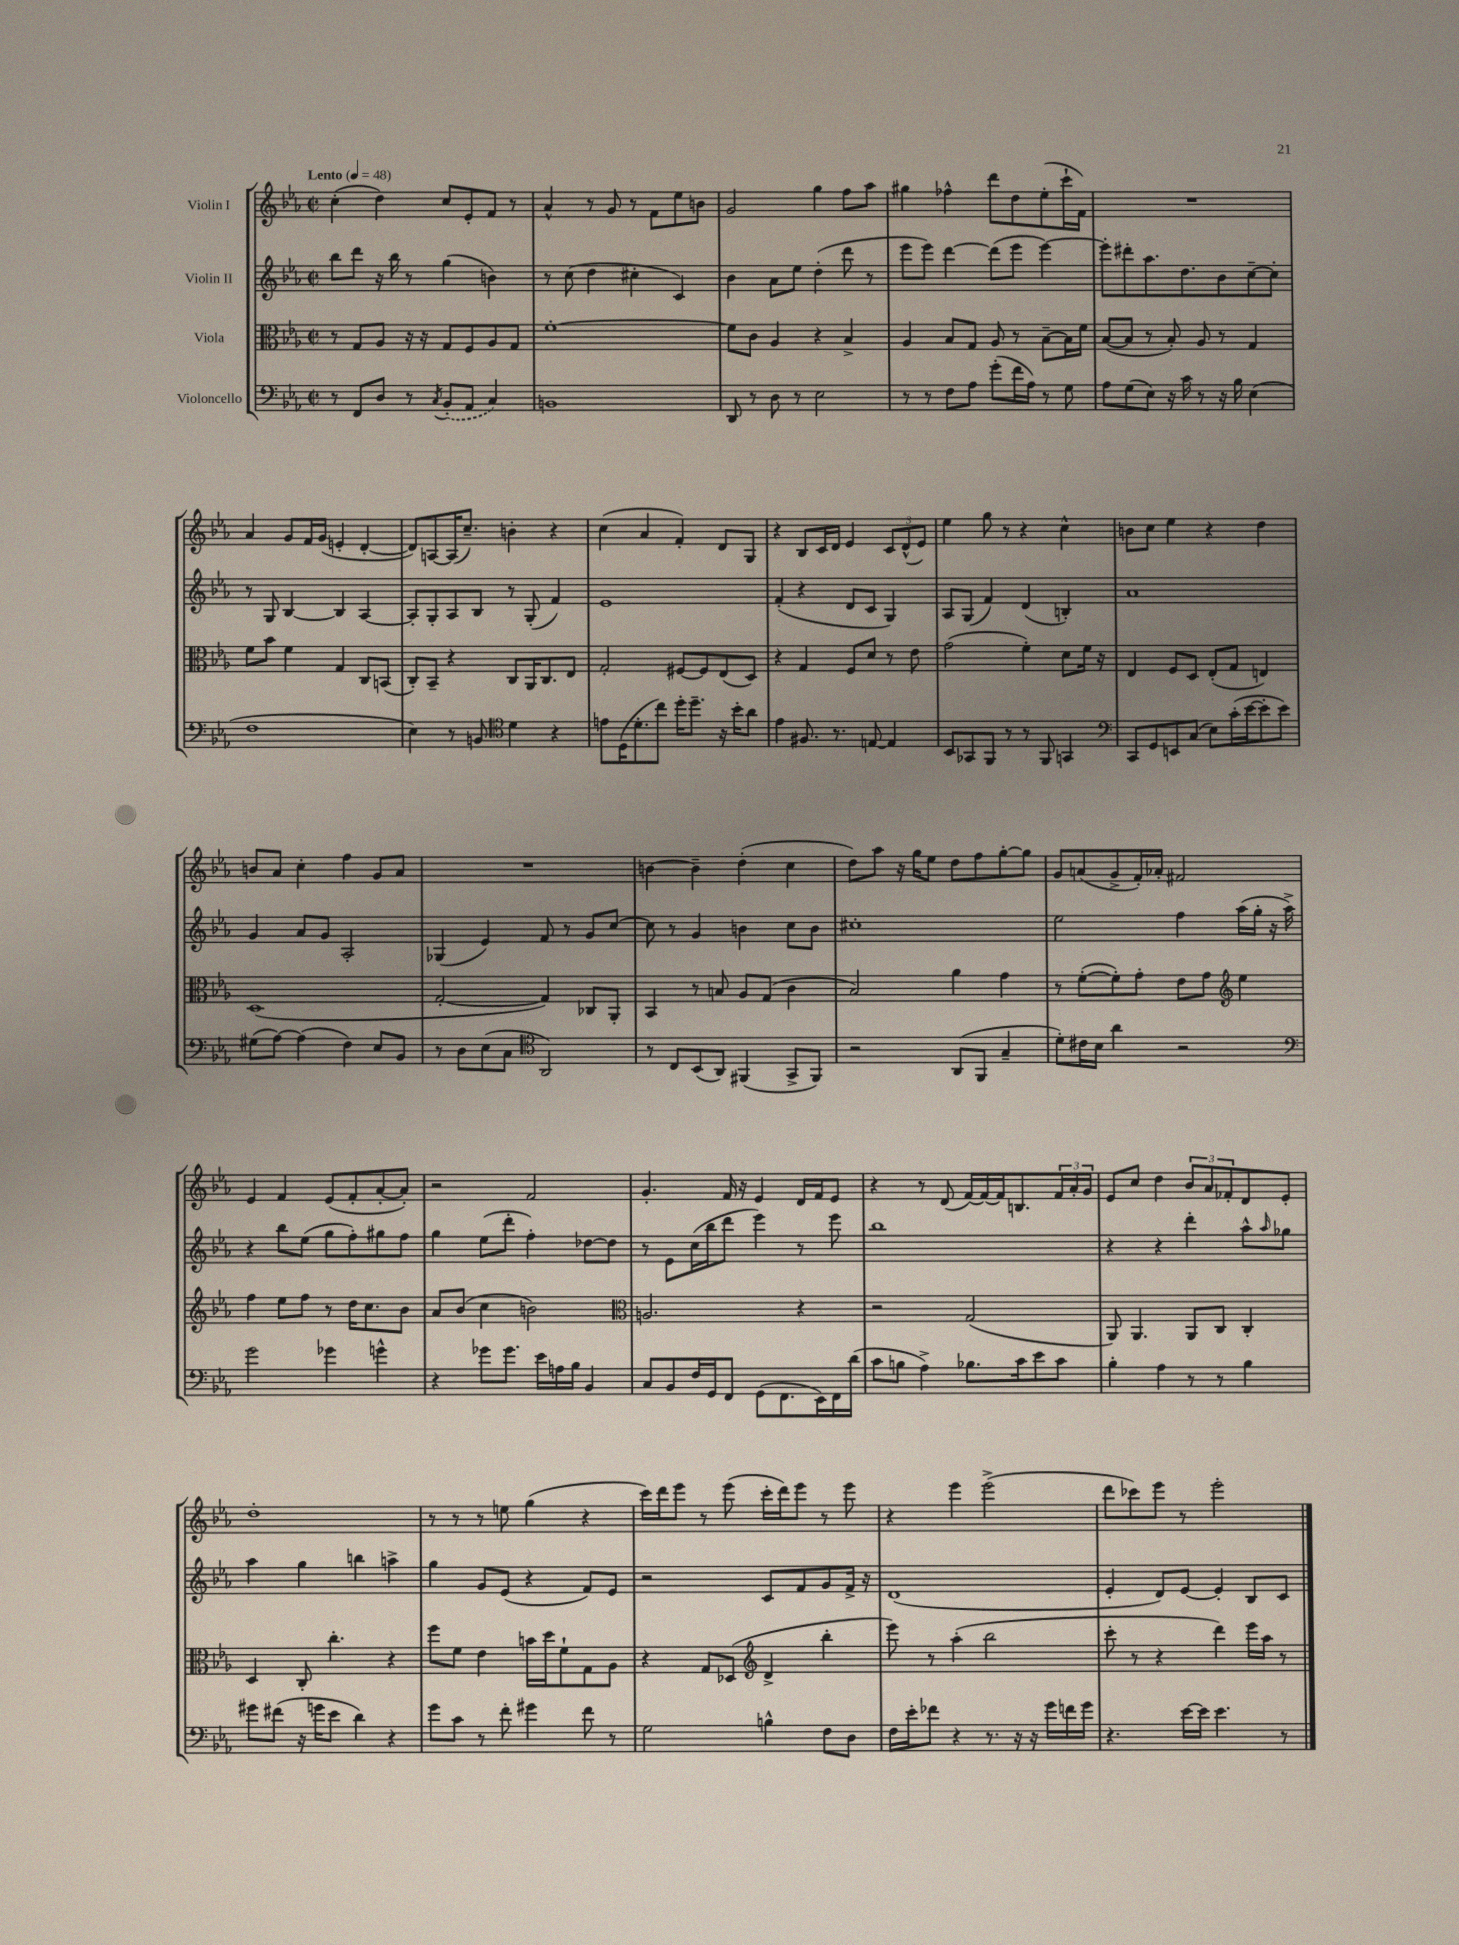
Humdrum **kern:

**kern	**kern	**kern	**kern
*staff4	*staff3	*staff2	*staff1
*clefF4	*clefC3	*clefG2	*clefG2
*k[b-e-a-]	*k[b-e-a-]	*k[b-e-a-]	*k[b-e-a-]
*M2/2	*M2/2	*M2/2	*M2/2
*met(c|)	*met(c|)	*met(c|)	*met(c|)
*MM48	*MM48	*MM48	*MM48
8r	8r	8bb-	(4cc'
8FF	8G	8ddd	.
8D	8A-	16r	4dd)
.	.	16bb-	.
8r	16r	8r	.
.	16r	.	.
8qC	.	.	.
(8BB-'	8G	(4gg	8cc
8AA-	8F	.	8e-'
4C)	8A-	4b)	8f
.	8G	.	8r
=	=	=	=
1BB	[1f'	8r	4a-^^
.	.	(8cc	.
.	.	4dd	8r
.	.	.	8g
.	.	4cc#'	8r
.	.	.	8f
.	.	4c)	8ee-
.	.	.	8b
=	=	=	=
8DD	8f]	4b-	2g
8r	8c	.	.
8D	4A-	8a-	.
8r	.	8ee-	.
2E-	4r	(4dd'	4gg
.	4B-^	8ddd	8ff
.	.	8r	8aa-
=	=	=	=
8r	4A-	8eee-	4gg#
8r	.	8eee-)	.
8F	8B-	[4ddd	4ff-^^
8A-	8G	.	.
(8g'	8A-	(8ddd]	8ddd
16f	8r	8eee-	8dd
16A-)	.	.	.
8r	[8B-~	[4eee-)	(8ee-'
8G	16B-]	.	16ccc`
.	16f	.	16f)
=	=	=	=
8A-	([8B-	8eee-']	1r
(8G	8B-]	8ddd#'	.
8E-)	8r	8.aa-	.
16r	8B-')	.	.
16c	.	8.dd	.
8r	8A-	.	.
16r	8r	8b-	.
16B-	.	.	.
(4E-	4G	[8cc~	.
.	.	8cc']	.
=	=	=	=
1F	8f	8r	4a-
.	8b-	8G	.
.	4f	[4B-	8g
.	.	.	16f
.	.	.	(16g
.	4G	4B-]	4e'
.	8C	[4A-	[4d'
.	(8BB	.	.
=	=	=	=
4E-)	8C')	8A-']	8d])
.	8BB-~	8G'	[8A
8r	4r	8A-	(16A]
.	.	.	8.cc~)
8BB	.	8B-	.
*clefC4	*	*	*
4d	8C	8r	4b'
.	16AA-	(8G'	.
.	8.C	.	.
4r	.	4f)	4r
.	8E-	.	.
=	=	=	=
8e	2G'	1e-	(4cc
(16D	.	.	.
8.d'	.	.	.
.	.	.	4a-
8cc)	.	.	.
16dd'	[8F#	.	4f')
8.dd~	.	.	.
.	8F#]	.	.
16r	(8E-	.	8d
16b-'	.	.	.
8a-	8D)	.	8G
=	=	=	=
4e-	4r	(4f'	4r
8.F#	4G	4r	8B-
.	.	.	16c
8.r	.	.	16d
.	8F	8d	4e-
[8E	8d	8c	.
4E]	8r	4G)	12c
.	.	.	(12d^^
.	8e-	.	.
.	.	.	12e-)
=	=	=	=
8BB-	(2g	8A-	4ee-
8GG-	.	(8G	.
8FF	.	4f)	8gg
8r	.	.	8r
8r	4f')	(4d	4r
8FF	.	.	.
4GG	8d	4B')	4cc^^
.	16f	.	.
.	16r	.	.
=	=	=	=
*clefF4	*	*	*
8CC	4E-	1a-	8b
8GG	.	.	8cc
8EE	8F	.	4ee-
(8C	8D	.	.
8E-)	(8E-'	.	4r
(16c'	8G	.	.
[16e-	.	.	.
8e-']	4E)	.	4dd
8e-)	.	.	.
=	=	=	=
(8G#	(1D	4g	8b
[8A-)	.	.	8a-
(4A-]	.	8a-	4cc'
.	.	8g	.
4F)	.	2A-'	4ff
8E-	.	.	8g
8BB-	.	.	8a-
=	=	=	=
8r	[2G'	(4G-	1r
8D	.	.	.
(8E-	.	4e-)	.
8C	.	.	.
*clefC4	*	*	*
2AA-)	4G])	8f	.
.	.	8r	.
.	8C-	8g	.
.	8AA-'	[8cc	.
=	=	=	=
8r	4BB-	8cc]	[4b
8C	.	8r	.
(8BB-	8r	4g	4b~]
8AA-)	8B	.	.
(4FF#	8A-	4b	(4dd'
.	(8G	.	.
8GG^	4c	8cc	4cc
8FF#)	.	8b	.
=	=	=	=
2r	2B-)	1cc#'	8dd)
.	.	.	8aa-
.	.	.	16r
.	.	.	16gg
.	.	.	8ee-
(8AA-	4a-	.	8dd
8FF	.	.	8ff
4G~	4g	.	[8gg'
.	.	.	8gg]
=	=	=	=
8d')	8r	2ee-	8g
16c#	([8f'	.	(8a
16B-	.	.	.
4a-	8f'])	.	8g^
.	8g'	.	16f')
.	.	.	16a-'
2r	8e-	4ff	2f#
.	8g	.	.
*	*clefG2	*	*
.	4ee-	(16aa-	.
.	.	16gg'	.
.	.	16r	.
.	.	16aa-^)	.
=	=	=	=
*clefF4	*	*	*
2g	4ff	4r	4e-
.	8ee-	8bb-	4f
.	8ff	(8ee-	.
4g-	8r	8gg	(8e-
.	16dd	8ff')	8f'
.	8.cc	.	.
4g^^	.	8gg#	[8a-'
.	8b-	8ff	8a-'])
=	=	=	=
4r	8a-	4gg	2r
.	(8b-	.	.
8g-	4cc	(8ee-	.
8.g-	.	8ddd'	.
.	2b)	4ff')	2f
16e-	.	.	.
16A	.	.	.
16B-	.	.	.
4BB-	.	[8dd-	.
.	.	8dd-]	.
=	=	=	=
*	*clefC3	*	*
8C	2.A	8r	4.g'
8BB-	.	8e-	.
16F	.	(16cc	.
16GG	.	16bb-	.
8FF	.	8ddd	16f
.	.	.	16r
(8GG	.	4eee-)	4e-
8.FF	.	.	.
.	4r	8r	16d
16EE-)	.	.	16f
16FF	.	8eee-	8e-
(16d	.	.	.
=	=	=	=
8c	2r	1bb-	4r
8B	.	.	.
4A-^)	.	.	8r
.	.	.	(8d
8.B-	(2G	.	[16f)
.	.	.	16f_
.	.	.	16f]
16c	.	.	8.B
8e-	.	.	.
8c	.	.	24f
.	.	.	24a-'
.	.	.	24g
=	=	=	=
4B-'	8AA-)	4r	8e-
.	4.AA-	.	8cc
4A-	.	4r	4dd
8r	8AA-	4ddd'	12b-
.	.	.	12a-
8r	8C	.	.
.	.	.	12f-'
4B-	4C'	8aa-^^	8d
.	.	16qqaa-	.
.	.	8gg-	8e-'
=	=	=	=
8g#	4D	4aa-	1dd'
(8f#	.	.	.
16r	8C'	4gg	.
16g	.	.	.
8e-	4.cc'	.	.
4d)	.	4bb	.
4r	4r	4aa^	.
=	=	=	=
8g	8ff	4gg	8r
8c	8f	.	8r
8r	4e-	8g	8r
8f'	.	(8e-	8ee
4g#	16b	4r	(4gg
.	16dd	.	.
.	8f`	.	.
8f	8G	8f)	4r
8r	8A-	8e-	.
=	=	=	=
2G	4r	2r	16ccc)
.	.	.	16ddd
.	.	.	8eee-
.	8G	.	8r
.	(8D-	.	(8eee-
*	*clefG2	*	*
4B^^	4d^	8c	16ccc'
.	.	.	16ddd)
.	.	8f	8eee-
8F	4bb-'	8g	8r
8D	.	16f^	8eee-
.	.	16r	.
=	=	=	=
16F	8eee-)	(1d	4r
16e-'	.	.	.
8f-	8r	.	.
4r	(4aa-'	.	4eee-
8.r	2bb-	.	(2eee-^
16r	.	.	.
16r	.	.	.
16g	.	.	.
16f	.	.	.
16g	.	.	.
=	=	=	=
4.r	8ccc'	4e-'	8ddd
.	8r	.	8ccc-)
.	4r	8d)	8eee-
[16e-	.	[8e-	8r
16e-]	.	.	.
4.e-	4ddd)	4e-']	2eee-'
.	16eee-	8B-	.
.	16aa-	.	.
8r	8r	8c	.
==	==	==	==
*-	*-	*-	*-
